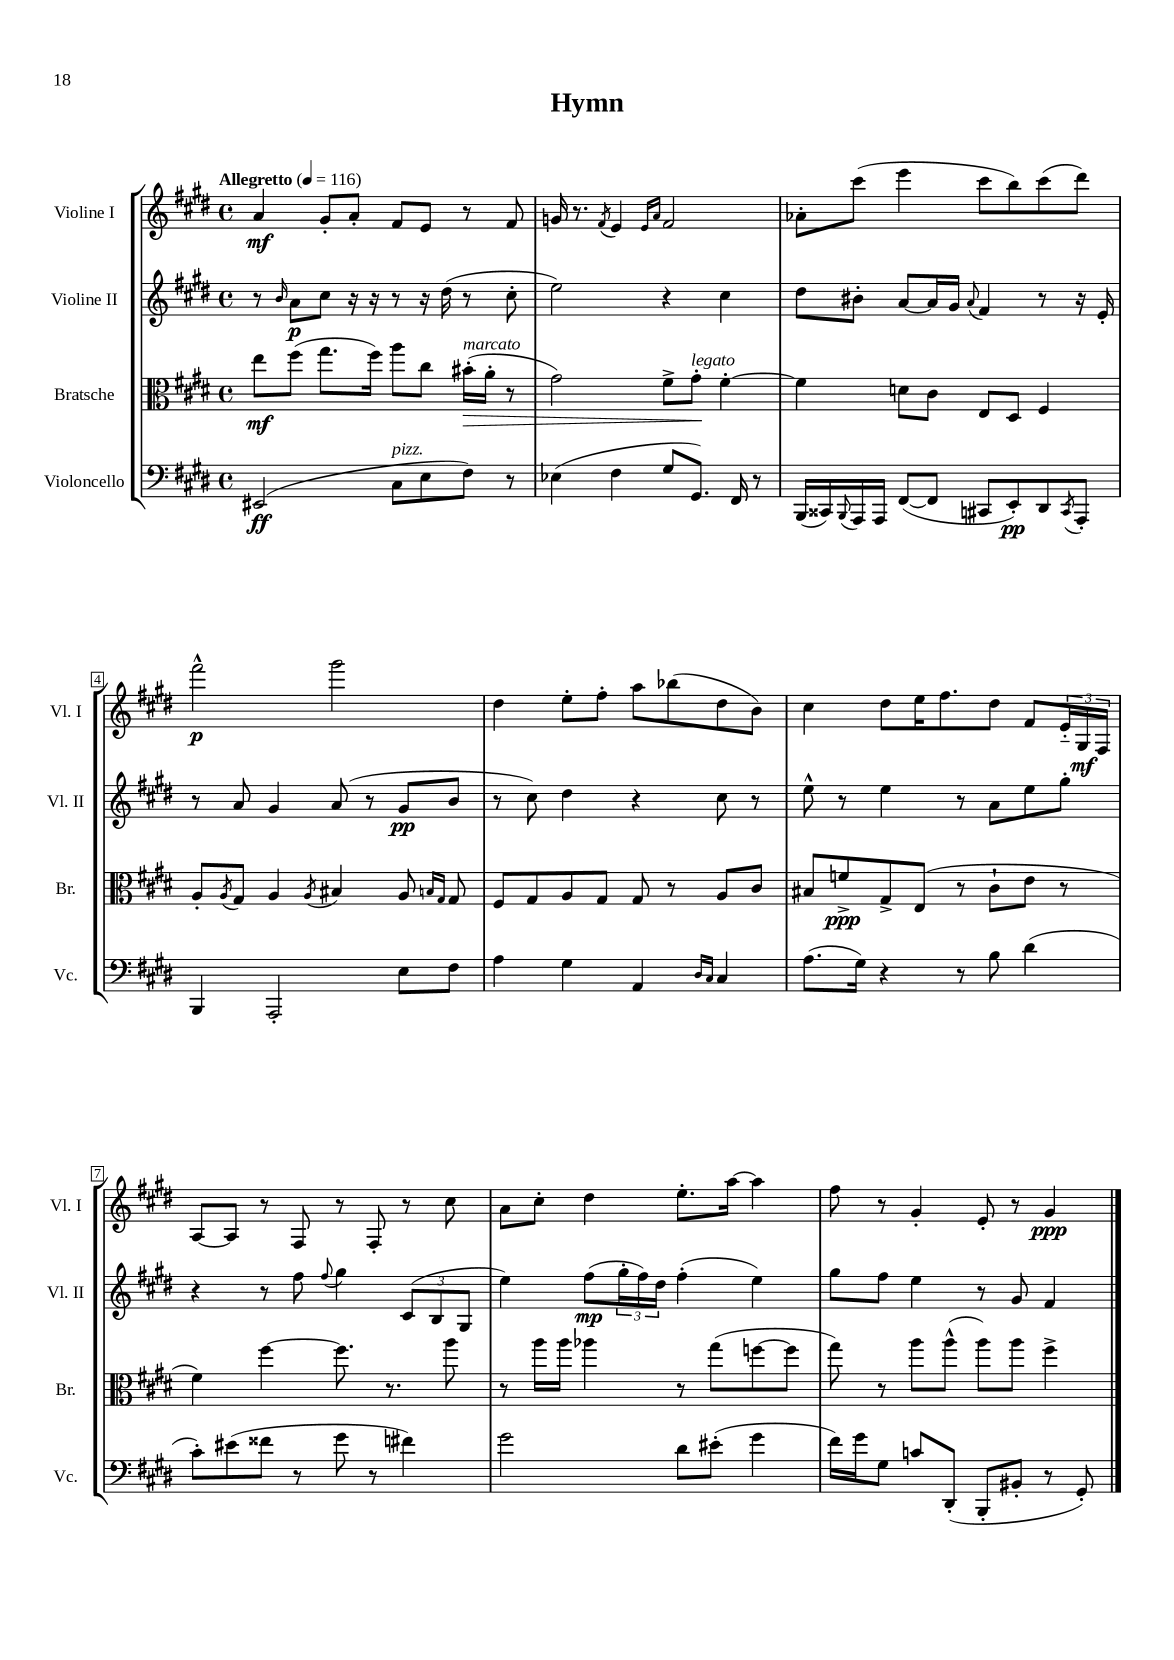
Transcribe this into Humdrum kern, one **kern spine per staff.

**kern	**kern	**kern	**kern
*staff4	*staff3	*staff2	*staff1
*clefF4	*clefC3	*clefG2	*clefG2
*k[f#c#g#d#]	*k[f#c#g#d#]	*k[f#c#g#d#]	*k[f#c#g#d#]
*M4/4	*M4/4	*M4/4	*M4/4
*met(c)	*met(c)	*met(c)	*met(c)
*MM116	*MM116	*MM116	*MM116
(2EE#	8ee	8r	4a
.	.	16qqb	.
.	(8ff#	8a	.
.	8.gg#	8cc#	8g#'
.	.	16r	8a'
.	16ff#)	16r	.
8C#	8aa	8r	8f#
8E	8cc#	16r	8e
.	.	(16dd#	.
8F#)	(16b#'	8r	8r
.	16a'	.	.
8r	8r	8cc#'	8f#
=	=	=	=
(4E-	2g#)	2ee)	16g
.	.	.	8.r
.	.	.	8qf#
4F#	.	.	4e
.	.	.	16qqe
.	.	.	16qqa
8G#	8f#^	4r	2f#
8.GG#)	8g#'	.	.
.	[4f#'	4cc#	.
16FF#	.	.	.
8r	.	.	.
=	=	=	=
(16BBB	4f#]	8dd#	8a-'
16CC##)	.	.	.
8qqBBB	.	.	.
16AAA	.	8b#'	(8ccc#
16AAA	.	.	.
([8FF#	8d	[8a	4eee
8FF#]	8c#	16a]	.
.	.	16g#	.
.	.	8qqa	.
8CC#	8E	4f#	8ccc#
8EE')	8D#	.	8bb)
8DD#	4F#	8r	(8ccc#
8qCC#	.	.	.
8AAA'	.	16r	8ddd#)
.	.	16e'	.
=	=	=	=
4BBB	8A'	8r	2fff#^^
.	8qA	.	.
.	8G#	8a	.
2AAA'	4A	4g#	.
.	8qA	.	.
.	4B#	(8a	2ggg#
.	.	8r	.
8E	8A	8g#	.
.	16qqB	.	.
.	16qqG#	.	.
8F#	8G#	8b	.
=	=	=	=
4A	8F#	8r	4dd#
.	8G#	8cc#)	.
4G#	8A	4dd#	8ee'
.	8G#	.	8ff#'
4AA	8G#	4r	8aa
.	8r	.	(8bb-
16qqD#	.	.	.
16qqC#	.	.	.
4C#	8A	8cc#	8dd#
.	8c#	8r	8b)
=	=	=	=
(8.A	8B#	8ee^^	4cc#
.	8f^	8r	.
16G#)	.	.	.
4r	8G#^	4ee	8dd#
.	(8E	.	16ee
.	.	.	8.ff#
8r	8r	8r	.
8B	8c#`	8a	8dd#
(4d#	8e	8ee	8f#
.	8r	8gg#'	24e'~
.	.	.	24G#
.	.	.	24F#
=	=	=	=
8c#')	4f#)	4r	[8A
(8e#	.	.	8A]
8f##	[4ff#	8r	8r
8r	.	8ff#	8F#
.	.	8qqff#	.
8g#	8.ff#]	4gg#	8r
8r	.	.	8F#'
.	8.r	.	.
4f#)	.	(12c#	8r
.	.	12B	.
.	8aa	.	8cc#
.	.	12G#	.
=	=	=	=
2g#	8r	4ee)	8a
.	16aa	.	8cc#'
.	16aa	.	.
.	4aa-	(8ff#	4dd#
.	.	24gg#'	.
.	.	24ff#)	.
.	.	24dd#	.
8d#	8r	(4ff#'	8.ee'
(8e#'	(8gg#	.	.
.	.	.	[16aa
4g#	[8ff	4ee)	4aa]
.	8ff]	.	.
=	=	=	=
16f#)	8gg#)	8gg#	8ff#
16g#	.	.	.
8G#	8r	8ff#	8r
8c	8aa	4ee	4g#'
(8DD#'	(8aa^^	.	.
8BBB'	8aa)	8r	8e'
8BB#'	8aa	8g#	8r
8r	4ff#^	4f#	4g#
8GG#')	.	.	.
==	==	==	==
*-	*-	*-	*-
